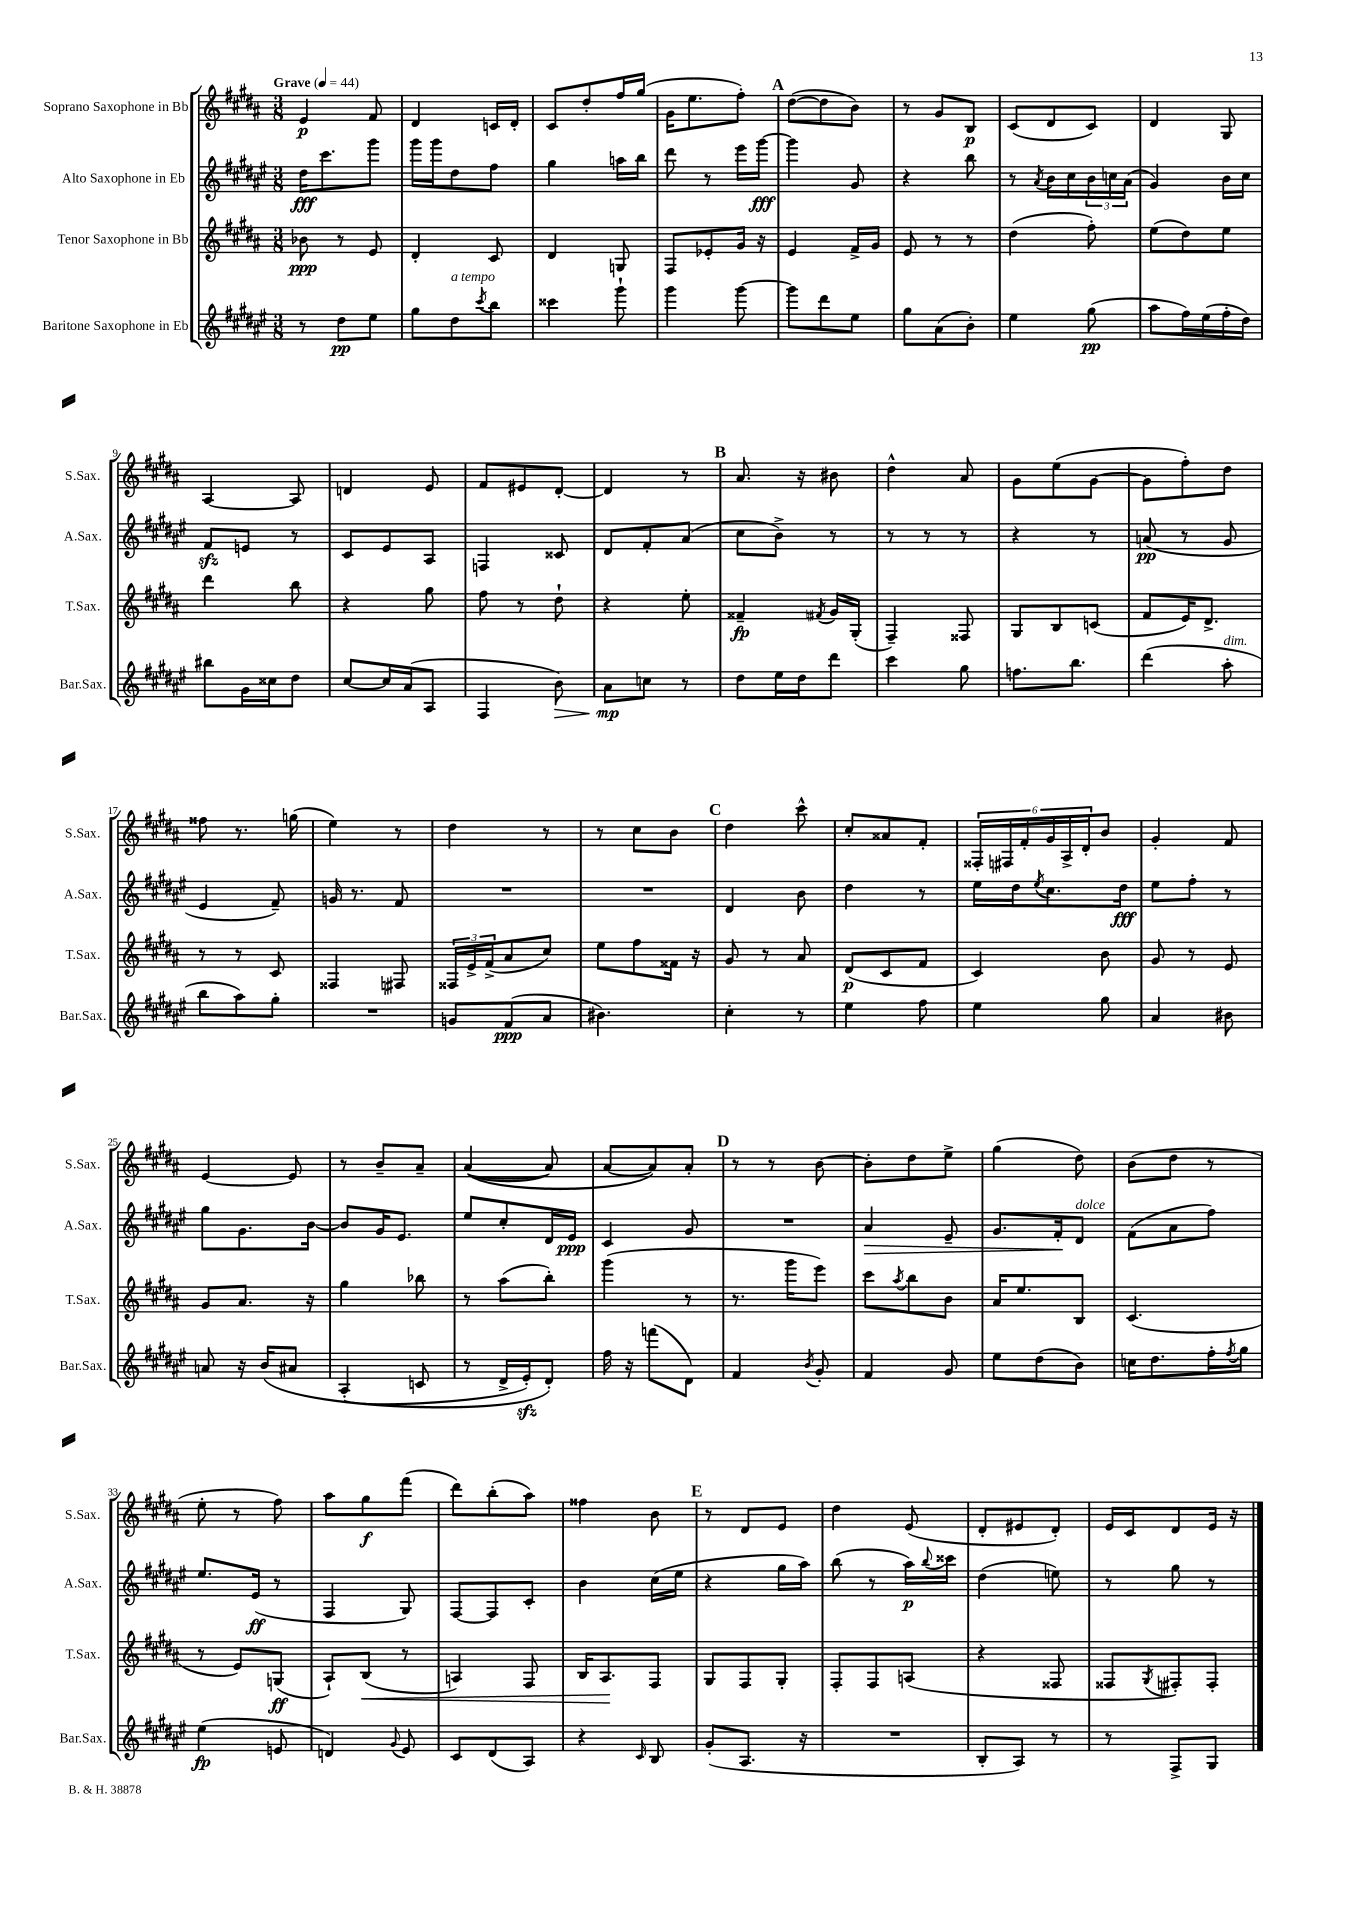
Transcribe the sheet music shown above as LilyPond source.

<<
\new StaffGroup <<
\new Staff = "s0" \with { instrumentName = "Soprano Saxophone in Bb" shortInstrumentName = "S.Sax." } {
    \clef treble \key b \major \numericTimeSignature \time 3/8 \tempo "Grave" 4 = 44
    e'4\p fis'8 |
    dis'4 c'16 dis'16-. |
    cis'8 dis''8-. fis''16 gis''16( |
    gis'16 e''8. fis''8-.) |
    \mark \markup { \bold "A" } dis''8~( dis''8 b'8) |
    r8 gis'8 b8\p |
    cis'8( dis'8 cis'8) |
    dis'4 gis8 |
    ais4~ ais8 |
    d'4 e'8 |
    fis'8 eis'8 dis'8~-. |
    dis'4 r8 |
    \mark \markup { \bold "B" } ais'8. r16 bis'8 |
    dis''4-^ ais'8 |
    gis'8 e''8( gis'8~ |
    gis'8 fis''8-.) dis''8 |
    fisis''8 r8. g''16( |
    e''4) r8 |
    dis''4 r8 |
    r8 cis''8 b'8 |
    \mark \markup { \bold "C" } dis''4 cis'''8-^ |
    cis''8-. aisis'8 fis'8-. |
    \tuplet 6/4 { fisis16-. fis16 fis'16-. gis'16 ais16-> dis'16-. } b'8 |
    gis'4-. fis'8 |
    e'4~ e'8 |
    r8 b'8-- ais'8-- |
    ais'4~(\( ais'8) |
    ais'8~ ais'8\) ais'8-. |
    \mark \markup { \bold "D" } r8 r8 b'8~ |
    b'8-. dis''8 e''8-> |
    gis''4( dis''8) |
    b'8( dis''8 r8 |
    e''8-. r8 fis''8) |
    ais''8 gis''8\f fis'''8( |
    dis'''8) b''8-.( ais''8) |
    fisis''4 b'8 |
    \mark \markup { \bold "E" } r8 dis'8 e'8 |
    dis''4 e'8( |
    dis'8-. eis'8 dis'8-.) |
    e'16 cis'16 dis'8 e'16 r16 \bar "|." |
}
\new Staff = "s1" \with { instrumentName = "Alto Saxophone in Eb" shortInstrumentName = "A.Sax." } {
    \clef treble \key fis \major \numericTimeSignature \time 3/8
    dis''16\fff cis'''8. gis'''8 |
    gis'''16 gis'''16 dis''8 fis''8 |
    gis''4 a''16 b''16 |
    dis'''8 r8 eis'''16 gis'''16~\fff |
    \mark \markup { \bold "A" } gis'''4 gis'8 |
    r4 b''8 |
    r8 \acciaccatura { ais'8 } b'16 cis''16 \tuplet 3/2 { b'16 c''16 ais'16( } |
    gis'4) b'16 cis''16 |
    fis'8\sfz e'8 r8 |
    cis'8 eis'8 ais8 |
    f4 cisis'8 |
    dis'8 fis'8-. ais'8( |
    \mark \markup { \bold "B" } cis''8 b'8->) r8 |
    r8 r8 r8 |
    r4 r8 |
    a'8\pp( r8 gis'8 |
    eis'4 fis'8--) |
    g'16 r8. fis'8 |
    R4. |
    R4. |
    \mark \markup { \bold "C" } dis'4 b'8 |
    dis''4 r8 |
    eis''16 dis''16 \acciaccatura { eis''8 } cis''8. dis''16\fff |
    eis''8 fis''8-. r8 |
    gis''8 gis'8. b'16~ |
    b'8 gis'16 eis'8. |
    eis''8 cis''8-. dis'16 eis'16\ppp |
    cis'4 gis'8 |
    \mark \markup { \bold "D" } R4. |
    ais'4\> eis'8-- |
    gis'8. fis'16-.\! dis'8^\markup { \italic "dolce" } |
    fis'8( ais'8 fis''8) |
    eis''8. eis'16\ff( r8 |
    fis4 gis8) |
    fis8~ fis8 cis'8-. |
    b'4 cis''16( eis''16 |
    \mark \markup { \bold "E" } r4 gis''16 ais''16) |
    b''8( r8 ais''16\p) \appoggiatura { b''8 } cisis'''16 |
    dis''4( e''8) |
    r8 gis''8 r8 \bar "|." |
}
\new Staff = "s2" \with { instrumentName = "Tenor Saxophone in Bb" shortInstrumentName = "T.Sax." } {
    \clef treble \key b \major \numericTimeSignature \time 3/8
    bes'8\ppp r8 e'8 |
    dis'4-. cis'8 |
    dis'4 g8 |
    fis8 ees'8-. gis'16 r16 |
    \mark \markup { \bold "A" } e'4 fis'16-> gis'16 |
    e'8 r8 r8 |
    dis''4( fis''8-.) |
    e''8( dis''8) e''8 |
    dis'''4 b''8 |
    r4 gis''8 |
    fis''8 r8 dis''8-! |
    r4 e''8-. |
    \mark \markup { \bold "B" } fisis'4--\fp \acciaccatura { fis'8 } gis'16 gis16-.( |
    fis4--) fisis8 |
    gis8 b8 c'8( |
    fis'8 e'16) dis'8.-> |
    r8 r8 cis'8 |
    fisis4 fis8 |
    \tuplet 3/2 { fisis16 e'16-> fis'16->( } ais'8 cis''8) |
    e''8 fis''8 fisis'16 r16 |
    \mark \markup { \bold "C" } gis'8 r8 ais'8 |
    dis'8\p( cis'8 fis'8 |
    cis'4) b'8 |
    gis'8 r8 e'8 |
    gis'8 ais'8. r16 |
    gis''4 bes''8 |
    r8 ais''8( b''8-.) |
    gis'''4( r8 |
    \mark \markup { \bold "D" } r8. gis'''16 e'''8) |
    cis'''8 \acciaccatura { ais''8 } b''8 b'8 |
    ais'16 e''8. b8 |
    cis'4.( |
    r8 e'8) g8\ff( |
    ais8-!) b8\<( r8 |
    a4) fis8 |
    b16 ais8.\! fis8 |
    \mark \markup { \bold "E" } gis8 fis8 gis8-. |
    fis8-. fis8 a8( |
    r4 fisis8 |
    fisis8 \acciaccatura { gis8 } fis8-.) fis8-. \bar "|." |
}
\new Staff = "s3" \with { instrumentName = "Baritone Saxophone in Eb" shortInstrumentName = "Bar.Sax." } {
    \clef treble \key fis \major \numericTimeSignature \time 3/8
    r8 dis''8\pp eis''8 |
    gis''8 dis''8^\markup { \italic "a tempo" } \acciaccatura { cis'''8 } b''8 |
    cisis'''4 gis'''8-! |
    gis'''4 gis'''8~ |
    \mark \markup { \bold "A" } gis'''8 dis'''8 eis''8 |
    gis''8 ais'8( b'8-.) |
    eis''4 gis''8\pp( |
    ais''8 fis''16) eis''16( fis''16-. dis''16) |
    bis''8 gis'16 cisis''16 dis''8 |
    cis''8~ cis''16 ais'16( ais8 |
    fis4 b'8\>) |
    ais'8\mp\! c''8 r8 |
    \mark \markup { \bold "B" } dis''8 eis''16 dis''16 dis'''8 |
    cis'''4 gis''8 |
    f''8. b''8. |
    dis'''4( ais''8-.^\markup { \italic "dim." } |
    b''8 ais''8) gis''8-. |
    R4. |
    g'8 fis'8\ppp( ais'8 |
    bis'4.) |
    \mark \markup { \bold "C" } cis''4-. r8 |
    eis''4 fis''8 |
    eis''4 gis''8 |
    ais'4 bis'8 |
    a'8 r16 b'16\( ais'8 |
    ais4-.( c'8 |
    r8 dis'16-> eis'16-.\sfz) dis'8-.\) |
    fis''16 r16 f'''8( dis'8) |
    \mark \markup { \bold "D" } fis'4 \acciaccatura { b'8 } gis'8-. |
    fis'4 gis'8 |
    eis''8 dis''8( b'8) |
    c''16 dis''8. fis''16-. \acciaccatura { fis''8 } gis''16 |
    eis''4\fp( e'8 |
    d'4) \appoggiatura { gis'8 } eis'8 |
    cis'8 dis'8( ais8) |
    r4 \grace { cis'16 } b8 |
    \mark \markup { \bold "E" } gis'8-.( ais8. r16 |
    R4. |
    b8-. ais8) r8 |
    r8 fis8-> gis8 \bar "|." |
}
>>
>>
